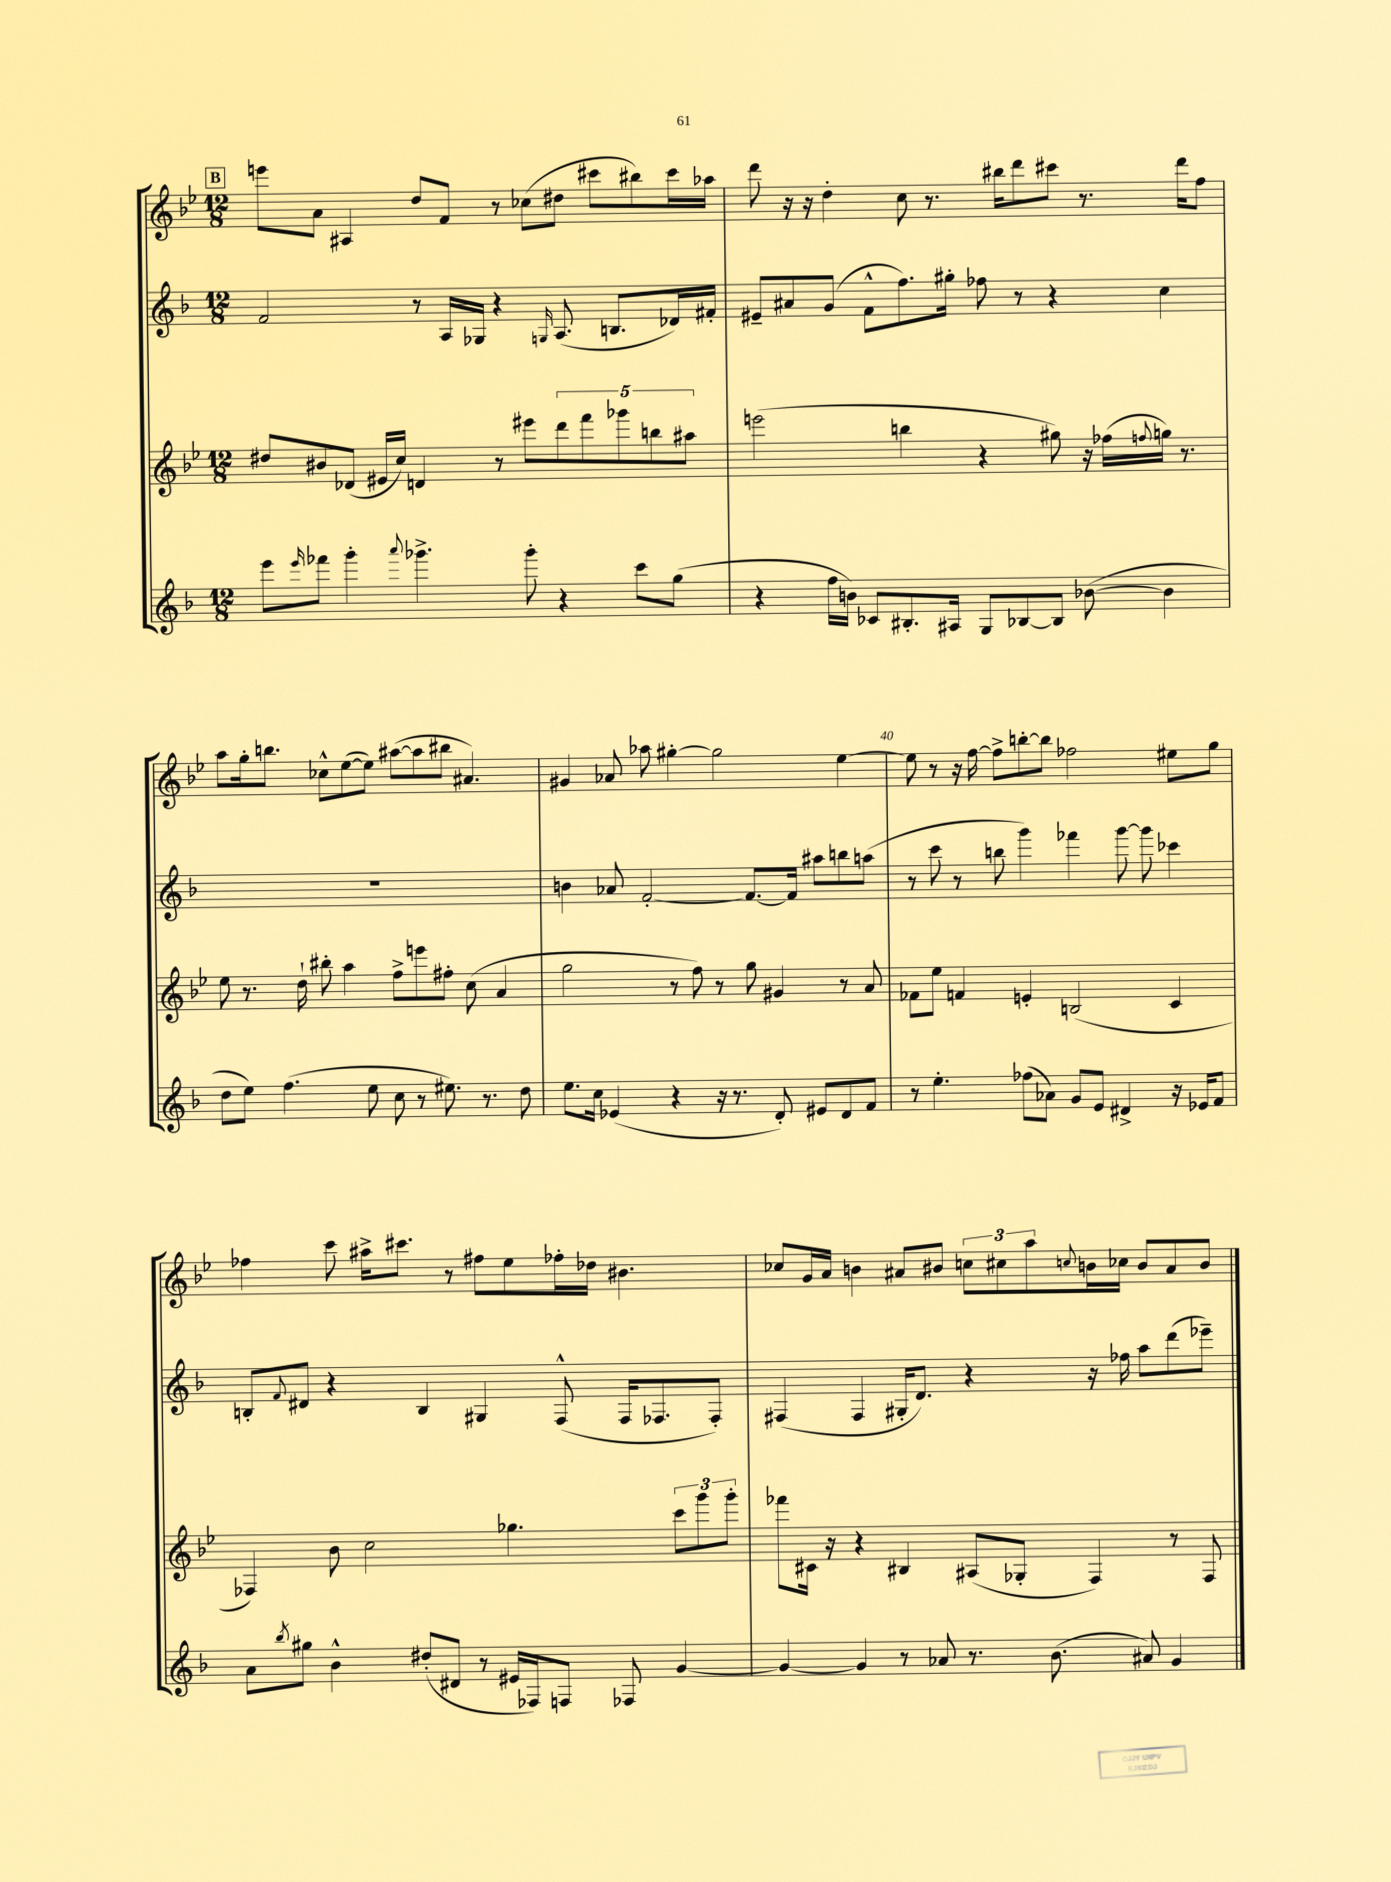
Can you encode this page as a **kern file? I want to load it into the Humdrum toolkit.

**kern	**kern	**kern	**kern
*staff4	*staff3	*staff2	*staff1
*clefG2	*clefG2	*clefG2	*clefG2
*k[b-]	*k[b-e-]	*k[b-]	*k[b-e-]
*M12/8	*M12/8	*M12/8	*M12/8
8eee	8dd#	2f	8eee
16qqeee	.	.	.
8fff-	8b#	.	8a
4ggg'	(8d-	.	4A#
.	16e#	.	.
.	16cc)	.	.
8qqaaa	.	.	.
4.ggg-^	4d	8r	8dd
.	.	16A	8f
.	.	16G-	.
.	8r	4r	8r
8ggg-'	8eee#	.	(8cc-
.	.	16qqG	.
4r	10ddd	(8.A	8dd#
.	10fff	.	.
.	.	.	8ccc#
.	.	8.B	.
.	10ggg-	.	.
8ccc	.	.	8bb#)
.	10bb	.	.
(8gg	.	16d-)	16ccc#
.	10aa#	.	.
.	.	16f#'	16aa-
=	=	=	=
4r	(2eee	8e#~	8ddd
.	.	8a#	16r
.	.	.	16r
16ff	.	(8g	4dd'
16b)	.	.	.
8c-	.	8f^^	.
8.B#'	4bb	8.ff)	8cc
.	.	.	8.r
16A#	.	16gg#'	.
8G	4r	8ff-	.
.	.	.	16bb#
[8B-	.	8r	8ddd
8B-]	8gg#)	4r	8ccc#
([8b-	16r	.	8.r
.	(16ff-	.	.
.	8qqff	.	.
4b-]	16gg)	4cc	.
.	8.r	.	16ddd
.	.	.	8ff
=	=	=	=
8dd	8ee-	1.r	8aa
8ee)	8.r	.	16gg'
.	.	.	8.bb
(4.ff	.	.	.
.	16dd`	.	.
.	8bb#'	.	8cc-^^
.	4aa	.	([8ee-
8ee	.	.	8ee-])
8cc	8ff^	.	([8aa#
8r	8eee	.	8aa#]
8.ee#)	8ff#'	.	8bb#
.	(8cc	.	4.a#)
8.r	.	.	.
.	4a	.	.
8dd	.	.	.
=	=	=	=
8.ee	2gg	4b	4g#
16cc	.	.	.
(4e-	.	8a-	8a-
.	.	[2f'	8aa-
4r	8r	.	[4gg#'
.	8ff)	.	.
16r	8r	.	2gg#]
8.r	.	.	.
.	8gg	8.f_	.
8d')	4g#	.	.
.	.	16f]	.
8e#	.	8aa#	.
8d	8r	8bb	[4ee-
8f	8a	(8aa	.
=	=	=	=
8r	8f-	8r	8ee-]
4.ee'	8ee-	8ccc	8r
.	4f	8r	16r
.	.	.	[16ff
.	.	8bb	8ff^]
(8ff-	4e'	4ggg)	[8bb'
8a-)	.	.	8bb]
8g	(2B	4fff-	2ff-
8e	.	.	.
4d#^	.	[8ggg	.
.	.	8ggg]	.
16r	4c	4ccc-	8ee#
16e-	.	.	.
8f	.	.	8gg
=	=	=	=
8a	4F-)	8B'	4ff-
8qbb-	.	8qqf	.
8gg#	.	8d#	.
4b-^^	8b-	4r	8ccc
.	2cc	.	16aa#^
.	.	.	8.ccc#
(8dd#'	.	4B	.
8d#	.	.	8r
8r	.	4G#	8ff#
16e#	4.gg-	.	8ee-
16F-)	.	.	.
8F	.	(8F^^	16ff-'
.	.	.	16dd-
8F-	.	16F	4.b#
.	.	8.F-	.
[4g	12ccc	.	.
.	12ggg	.	.
.	.	8F-')	.
.	12ggg'	.	.
=	=	=	=
4g_	8fff-	(4F#	8cc-
.	16c#	.	16g
.	16r	.	16a
4g]	4r	4F#	4b
8r	4B#	16G#'	8a#
.	.	8.d)	.
8a-	.	.	8b#
8.r	(8A#	4r	12cc
.	.	.	12cc#
.	8G-'	.	.
.	.	.	12aa
(8.b-	.	.	.
.	.	.	8qqcc
.	4F)	16r	16b
.	.	16ff-	16cc-
8a#)	.	8aa	8b
4g	8r	(8ddd	8a#
.	8F	8eee-~)	8b
==	==	==	==
*-	*-	*-	*-
